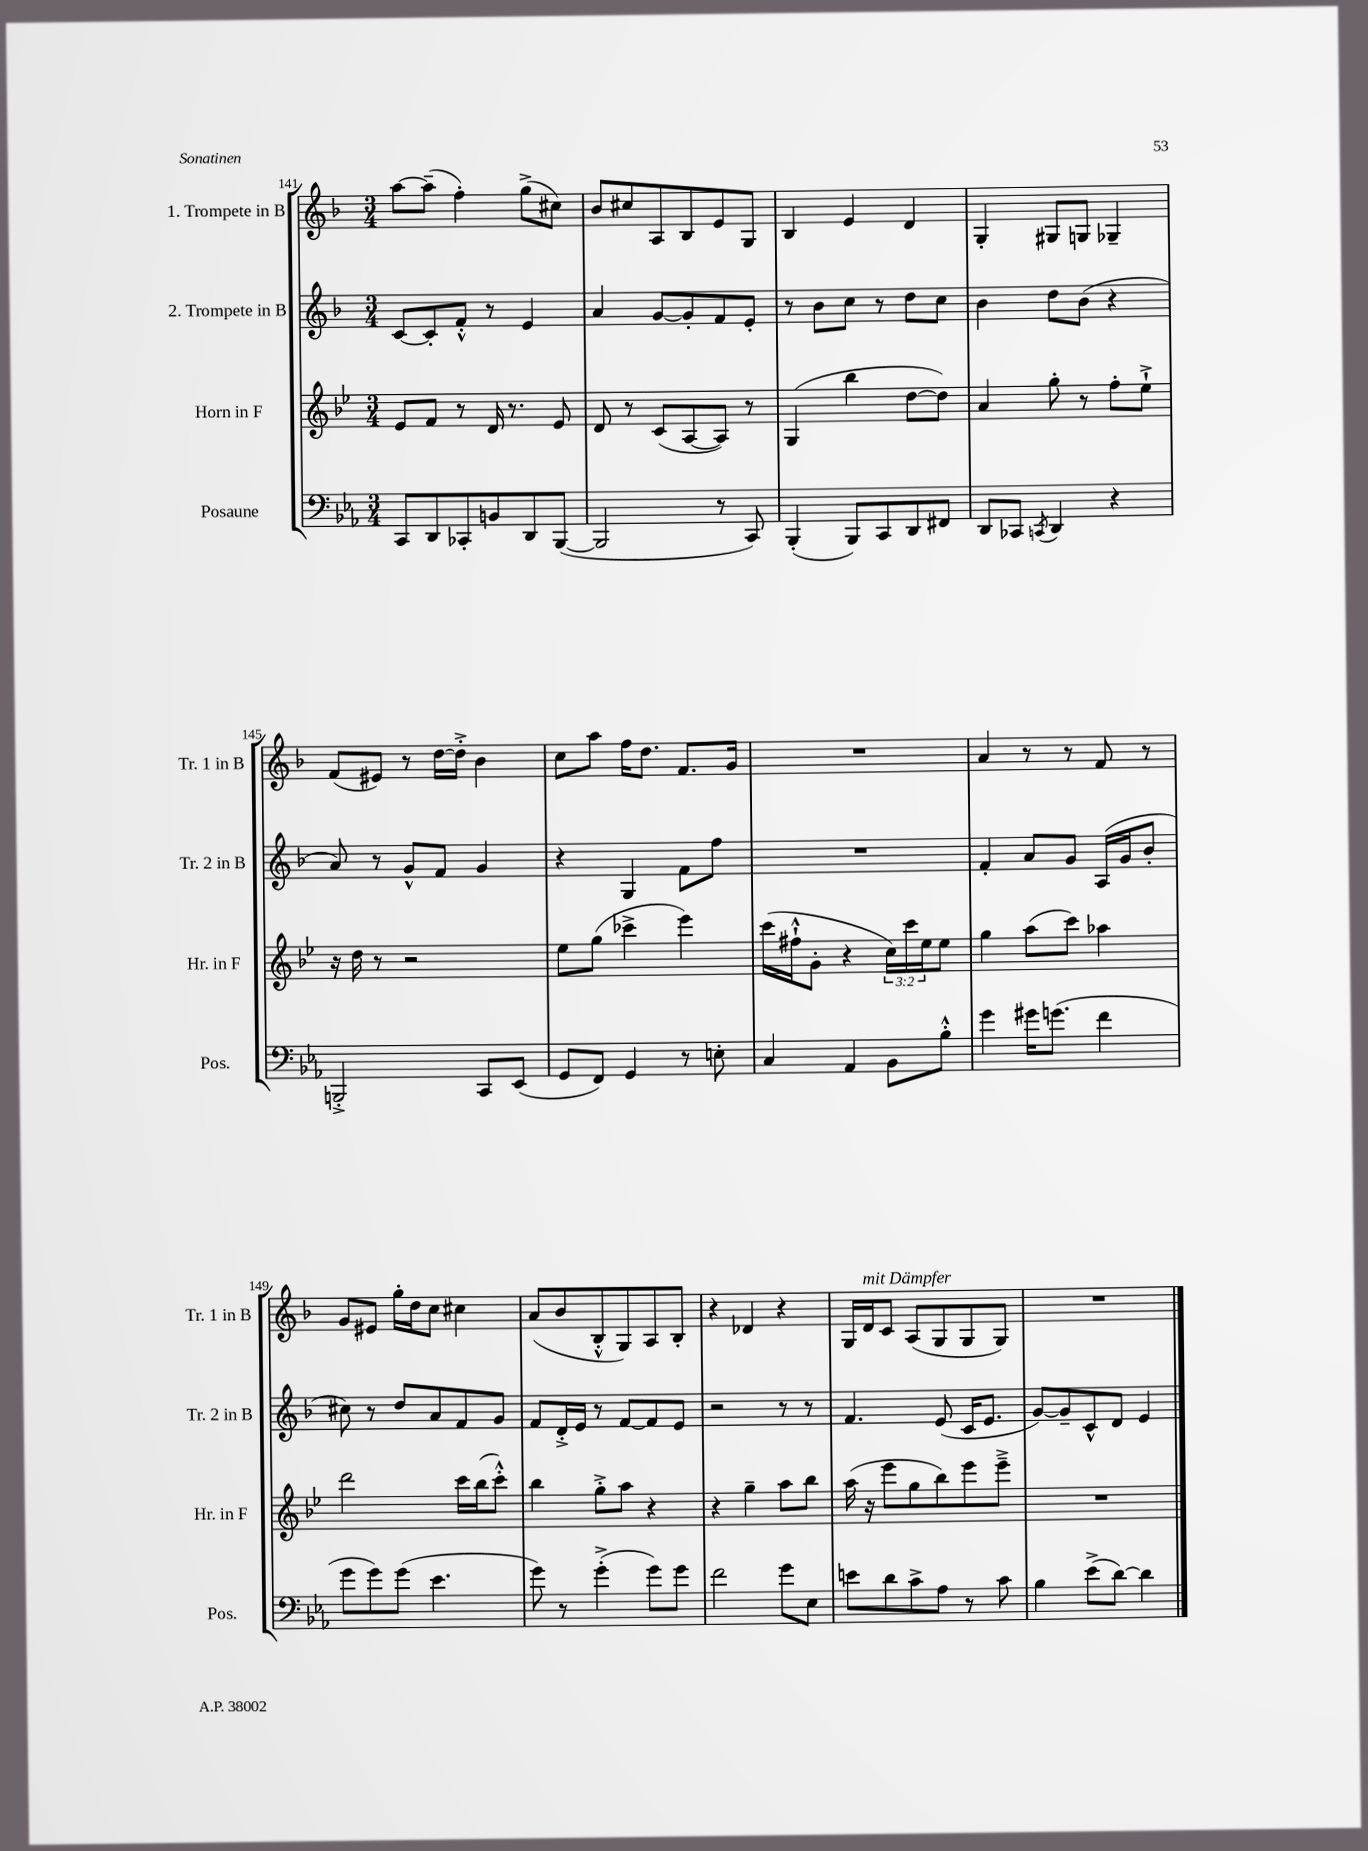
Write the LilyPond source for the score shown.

<<
\new StaffGroup <<
\new Staff = "s0" \with { instrumentName = "1. Trompete in B" shortInstrumentName = "Tr. 1 in B" } {
    \clef treble \key f \major \numericTimeSignature \time 3/4
    a''8~ a''8--( f''4-.) g''8->( cis''8) |
    bes'8 cis''8 a8 bes8 e'8 g8 |
    bes4 e'4 d'4 |
    g4-. gis8 g8 ges4-- |
    f'8( eis'8) r8 d''16~ d''16-.-> bes'4 |
    c''8 a''8 f''16 d''8. f'8. g'16 |
    R2. |
    a'4 r8 r8 f'8 r8 |
    g'8 eis'8 g''16-. d''16 c''8 cis''4 |
    a'8( bes'8 bes8-.-^ g8) a8 bes8-. |
    r4 des'4 r4 |
    g16 d'16^\markup { \italic "mit Dämpfer" } c'8 a8( g8 g8 g8) |
    R2. \bar "|." |
}
\new Staff = "s1" \with { instrumentName = "2. Trompete in B" shortInstrumentName = "Tr. 2 in B" } {
    \clef treble \key f \major \numericTimeSignature \time 3/4
    c'8~ c'8-. f'8-.-^ r8 e'4 |
    a'4 g'8~ g'8-. f'8 e'8-. |
    r8 bes'8 c''8 r8 d''8 c''8 |
    bes'4 d''8 bes'8( r4 |
    a'8) r8 g'8-^ f'8 g'4 |
    r4 g4 f'8 f''8 |
    R2. |
    f'4-. a'8 g'8 a16( g'16 bes'8-. |
    cis''8) r8 d''8 a'8 f'8 g'8 |
    f'8 d'16-.-> e'16 r8 f'8~ f'8 e'8 |
    r2 r8 r8 |
    f'4. e'8( c'16 e'8. |
    g'8~) g'8-- c'8-^ d'8 e'4 \bar "|." |
}
\new Staff = "s2" \with { instrumentName = "Horn in F" shortInstrumentName = "Hr. in F" } {
    \clef treble \key bes \major \numericTimeSignature \time 3/4 \override Staff.TupletNumber.text = #tuplet-number::calc-fraction-text
    ees'8 f'8 r8 d'16 r8. ees'8 |
    d'8 r8 c'8( a8~ a8) r8 |
    g4( bes''4 d''8~ d''8) |
    a'4 g''8-. r8 f''8-. ees''8-!-> |
    r16 d''16 r8 r2 |
    ees''8 g''8( ces'''4-> ees'''4) |
    c'''16( fis''16-!-^ g'8-. r4 \tuplet 3/2 { c''16) c'''16 ees''16 } ees''8 |
    g''4 a''8( c'''8) aes''4 |
    d'''2 c'''16 bes''16( c'''8-.-^) |
    bes''4 g''8-.-> a''8 r4 |
    r4 g''4-- a''8 bes''8 |
    a''16( r16 ees'''8 g''8 bes''8) ees'''8 ees'''8---> |
    R2. \bar "|." |
}
\new Staff = "s3" \with { instrumentName = "Posaune" shortInstrumentName = "Pos." } {
    \clef bass \key ees \major \numericTimeSignature \time 3/4
    c,8 d,8 ces,8-. b,8 d,8 bes,,8~( |
    bes,,2 r8 c,8) |
    bes,,4-.( bes,,8) c,8 d,8 fis,8 |
    d,8 ces,8 \acciaccatura { c,8 } d,4 r4 |
    b,,2-.-> c,8 ees,8( |
    g,8 f,8) g,4 r8 e8-. |
    c4 aes,4 bes,8 bes8-.-^ |
    g'4 gis'16 g'8.( f'4 |
    g'8 g'8) g'8( ees'4. |
    g'8) r8 g'4-.->( g'8) g'8 |
    f'2 g'8 ees8 |
    e'8 d'8 c'8-> aes8 r8 c'8 |
    bes4 ees'8->( d'8~) d'4 \bar "|." |
}
>>
>>
\layout { \context { \Score currentBarNumber = #141 } }
